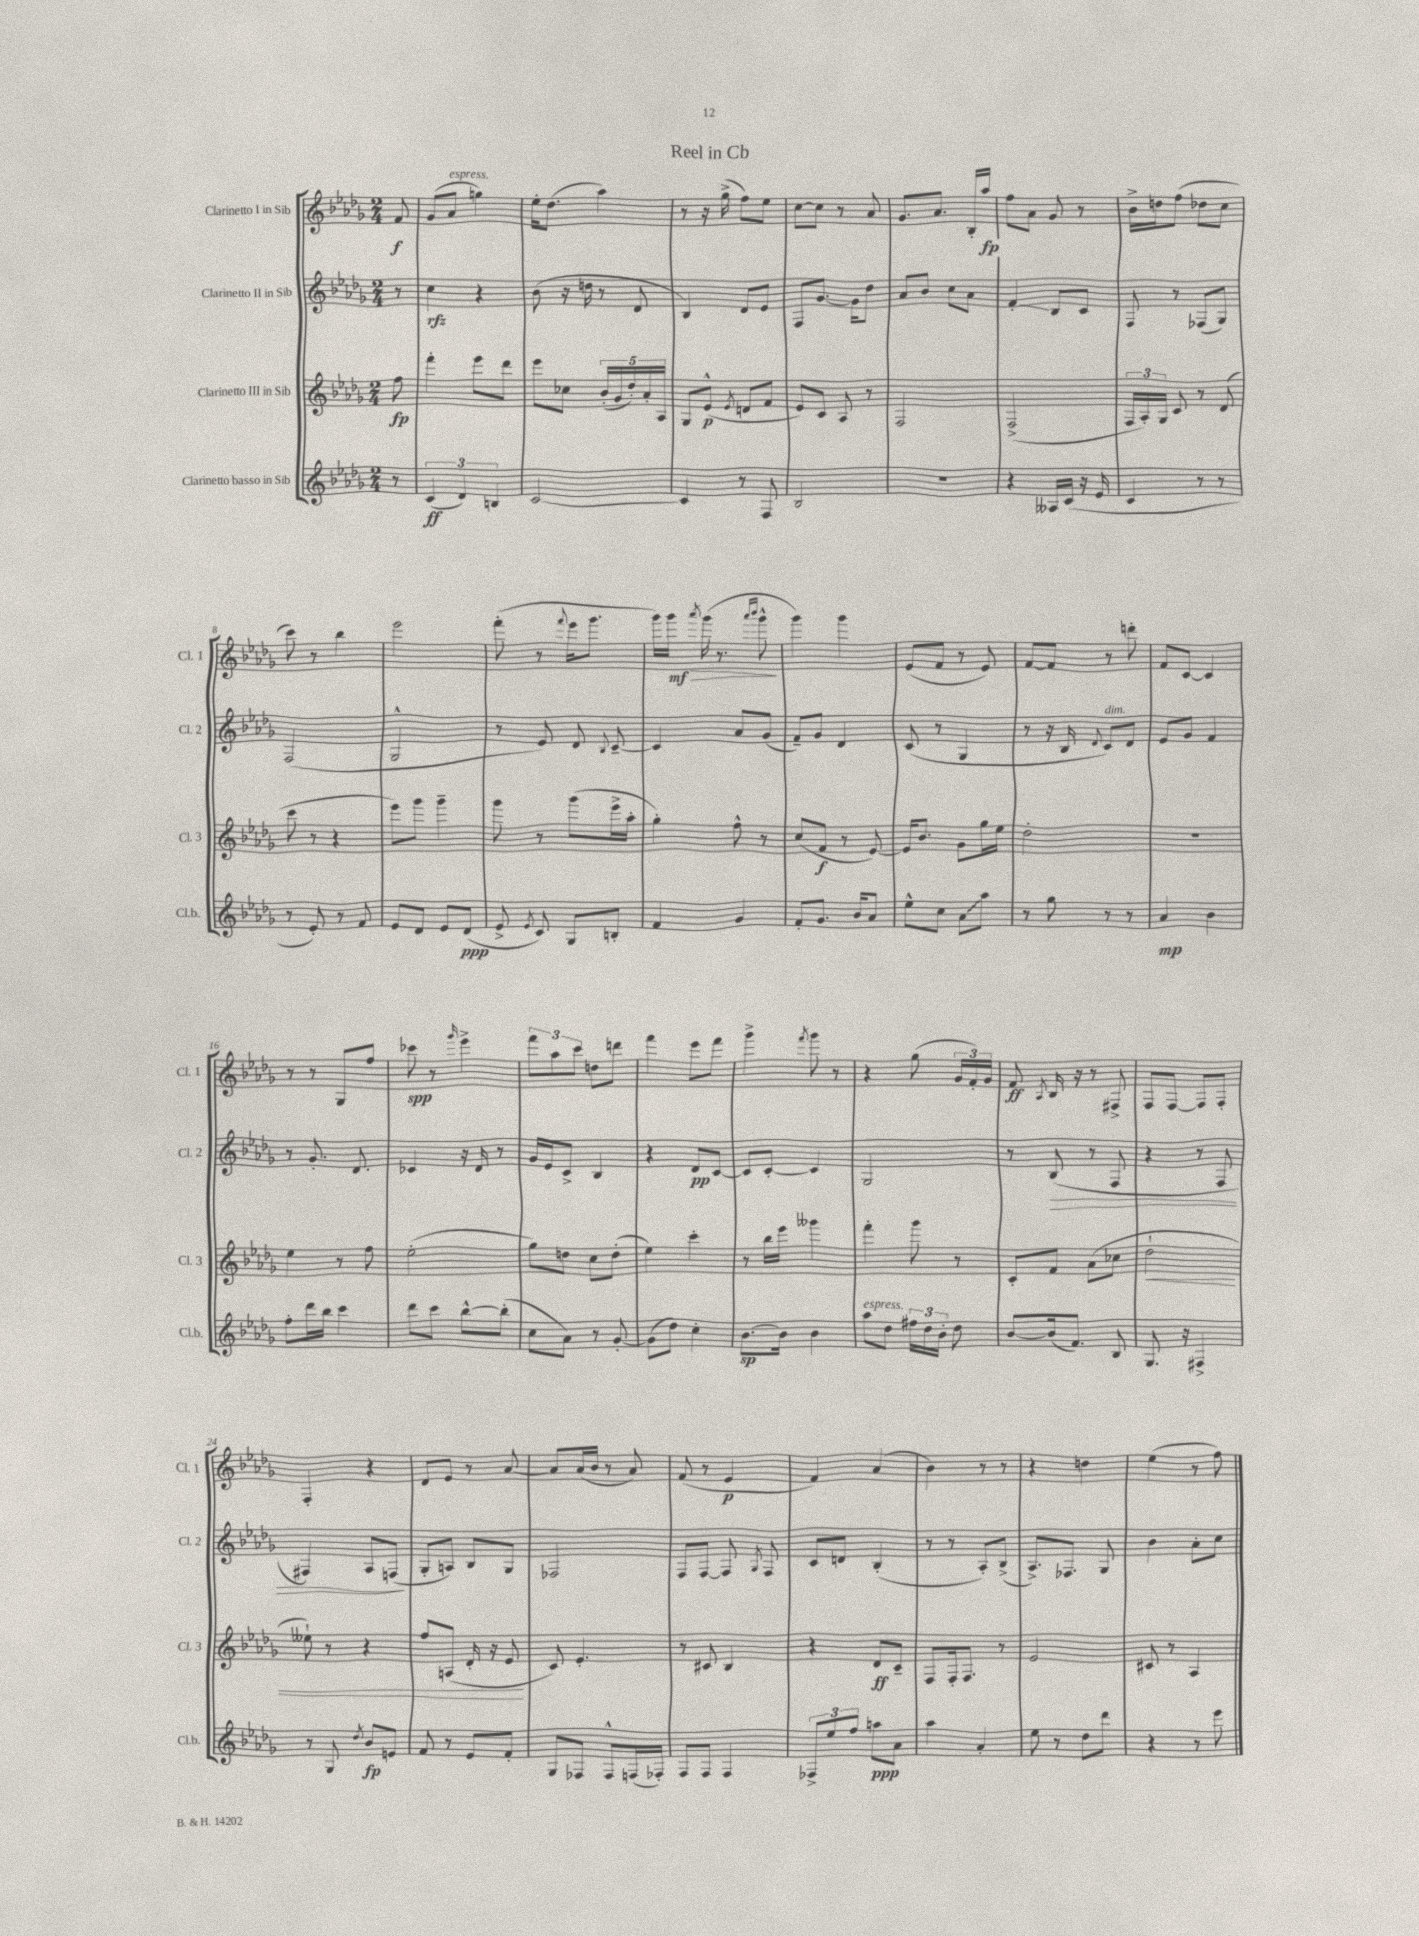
\header { title = "Reel in Cb" }
<<
\new StaffGroup <<
\new Staff = "s0" \with { instrumentName = "Clarinetto I in Sib" shortInstrumentName = "Cl. 1" } {
    \clef treble \key des \major \numericTimeSignature \time 2/4 \partial 8
    \autoBeamOff f'8\f |
    ges'8[( aes'8]^\markup { \italic "espress." } g''4) |
    ees''16[-. des''8.]( aes''4) |
    r8 r16 ges''16->( f''8[) ees''8] |
    c''8[~ c''8] r8 aes'8 |
    ges'8.[ aes'8.] bes16[-. aes''16]\fp |
    f''8[ aes'8] ges'8 r8 |
    bes'16[-> d''16 f''8]( des''8[ c''8] |
    c'''8) r8 bes''4 |
    ees'''2 |
    f'''8-.( r8 \appoggiatura { f'''8 } ees'''16[ ges'''8.] |
    ges'''16[) ges'''16]\mf\> \acciaccatura { aes'''8 } ges'''16( r8. \grace { aes'''16[ bes'''16] } ges'''8-^\! |
    ges'''4) ges'''4 |
    ees'8[( f'8] r8 ees'8) |
    f'8[~ f'8] r8 d'''8-. |
    f'8[ c'8]~ c'4 |
    r8 r8 ges8[ f''8] |
    ces'''8\spp r8 \grace { ges'''16 } ees'''4-> |
    \tuplet 3/2 { f'''8[ aes''8 c'''8] } d''8[ d'''8] |
    f'''4 ees'''8[ f'''8] |
    ges'''4-> \acciaccatura { f'''8 } ges'''8 r8 |
    r4 ges''8( \tuplet 3/2 { ges'16[ f'16-.) ges'16] } |
    f'8\ff \acciaccatura { aes8 } bes16 r16 r8 fis8-> |
    f8[ f8]~ f8[ f8]-. |
    f4-. r4 |
    des'8[ ees'8] r8 aes'8~ |
    aes'8[ aes'16( bes'16] r8 aes'8) |
    f'8( r8 ees'4\p |
    f'4) aes'4( |
    bes'4) r8 r8 |
    r4 d''4 |
    ees''4( r8 f''8) \bar "|." |
}
\new Staff = "s1" \with { instrumentName = "Clarinetto II in Sib" shortInstrumentName = "Cl. 2" } {
    \clef treble \key des \major \numericTimeSignature \time 2/4 \partial 8
    \autoBeamOff r8 |
    c''4\rfz r4 |
    bes'8( r16 d''16 r8 des'8 |
    bes4) des'8[ ees'8] |
    f8[ ges'8.]~ ges'16[ des''8] |
    aes'8[ bes'8] c''8[ aes'8] |
    f'4-.\glissando bes8[ c'8] |
    f8 r8 fes8[( ges8]) |
    f2( |
    ges2-^ |
    r8 ees'8) des'8 \appoggiatura { bes8 } c'8~-- |
    c'4 aes'8[ ges'8]( |
    f'8[--) ges'8] des'4 |
    c'8( r8 ges4 |
    r8 r16 bes16 \appoggiatura { des'8 } c'8[^\markup { \italic "dim." }) des'8] |
    ees'8[ ges'8] f'4 |
    r8 ges'8.-. des'8. |
    ces'4 r16 des'16 r8 |
    ges'16[ ees'16 c'8]-> bes4 |
    r4 des'8[\pp c'8]~ |
    c'8[ c'8]~-. c'4 |
    ges2 |
    r8 bes8\>( r8 f8 |
    r4 r8 f8 |
    fis4) aes8[ f8]\!( |
    ges8[-. a8]) bes8[ ges8] |
    fes2 |
    f8[ f8]~ f8 \acciaccatura { ges8 } f8 |
    c'8[ d'8] bes4-.( |
    r8 r8 aes8[-.) bes8]->( |
    aes8.[->) fes8.] ges8 |
    bes'4 aes'8[-. c''8] \bar "|." |
}
\new Staff = "s2" \with { instrumentName = "Clarinetto III in Sib" shortInstrumentName = "Cl. 3" } {
    \clef treble \key des \major \numericTimeSignature \time 2/4 \partial 8
    \autoBeamOff f''8\fp |
    f'''4-. ees'''8[ des'''8] |
    ees'''8[ ces''8] \tuplet 5/4 { bes'16[-.( ges'16 des''16-.) aes'16-. aes16] } |
    ges8[ ees'8]-^\p( \acciaccatura { ees'8 } d'8[ f'8] |
    ees'8[) c'8] aes8 r8 |
    f2 |
    f2->( |
    \tuplet 3/2 { f16[ aes16-.) ges16] } c'8 r8 des'8( |
    c'''8 r8 r4 |
    ees'''8[) ges'''8] ges'''4-- |
    ges'''8 r8 ges'''8[( ees'''16-> aes''16]-. |
    ges''4-.) f''8-^ r8 |
    c''8[( f'8]\f r8 ees'8~) |
    ees'16[ bes'8.] ges'8[ ges''16 ees''16] |
    des''2-. |
    R2 |
    ees''4 r8 f''8 |
    ees''2-.( |
    ges''8[) d''8] c''8[ d''8]-.( |
    ees''4) c'''4-. |
    r8 bes''16[ ees'''16] geses'''4 |
    f'''4-. ges'''8 r8 |
    c'8[-. f'8] aes'8[( ces''8] |
    des''2-!\< |
    eeses''8-!) r8 r4 |
    f''8[ a8]( des'16-. r16 ees'8\! |
    c'8) ees'4.-. |
    r8 cis'8 bes4 |
    r4 des'8[\ff c'8]-- |
    f8[ f16-. f8.] r8 |
    ees'2 |
    cis'8 r8 aes4 \bar "|." |
}
\new Staff = "s3" \with { instrumentName = "Clarinetto basso in Sib" shortInstrumentName = "Cl.b." } {
    \clef treble \key des \major \numericTimeSignature \time 2/4 \partial 8
    \autoBeamOff r8 |
    \tuplet 3/2 { c'4\ff( des'4) b4 } |
    c'2~ |
    c'4 r8 f8 |
    bes2 |
    R2 |
    r4 aeses16[ c'16]( r16 ees'16 |
    c'4 r8 r8 |
    r8 ees'8-.) r8 f'8 |
    ees'8[ des'8] ees'8[ des'8]\ppp( |
    ees'8-> \acciaccatura { ees'8 } c'8) ges8[ b8]-. |
    f'4 ges'4 |
    f'8[-. ges'8.] bes'16[ aes'8] |
    ees''8[-^ c''8] \once \override Glissando.style = #'zigzag aes'8[\glissando aes''8] |
    r8 ges''8 r8 r8 |
    aes'4\mp bes'4 |
    f''8[-. des'''16 bes''16] c'''4 |
    des'''8[ c'''8] bes''8[~-^ bes''8]-.( |
    c''8[ aes'8]) r8 ges'8~-. |
    ges'8[( des''8]) c''4-. |
    bes'8.[~\sp bes'16] bes'4 |
    aes''8[^\markup { \italic "espress." } des''8] \tuplet 3/2 { fis''16[ des''16 bes'16]-. } des''8 |
    bes'8[~ bes'16( f'8.]) bes8 |
    ges8. r16 fis4-> |
    r8 ges8 \acciaccatura { des''8 } bes'8[\fp e'8] |
    f'8 r8 ees'8[ f'8]-. |
    ges8[ fes8] fes8[-^ f16( fes16]-.) |
    f8[ f8] f4 |
    \tuplet 3/2 { fes8[-> ees''8 f''8] } a''8[\ppp aes'8] |
    aes''4 aes'4-. |
    ees''8 r8 des''8[ des'''8] |
    r4 r8 ees'''8 \bar "|." |
}
>>
>>
